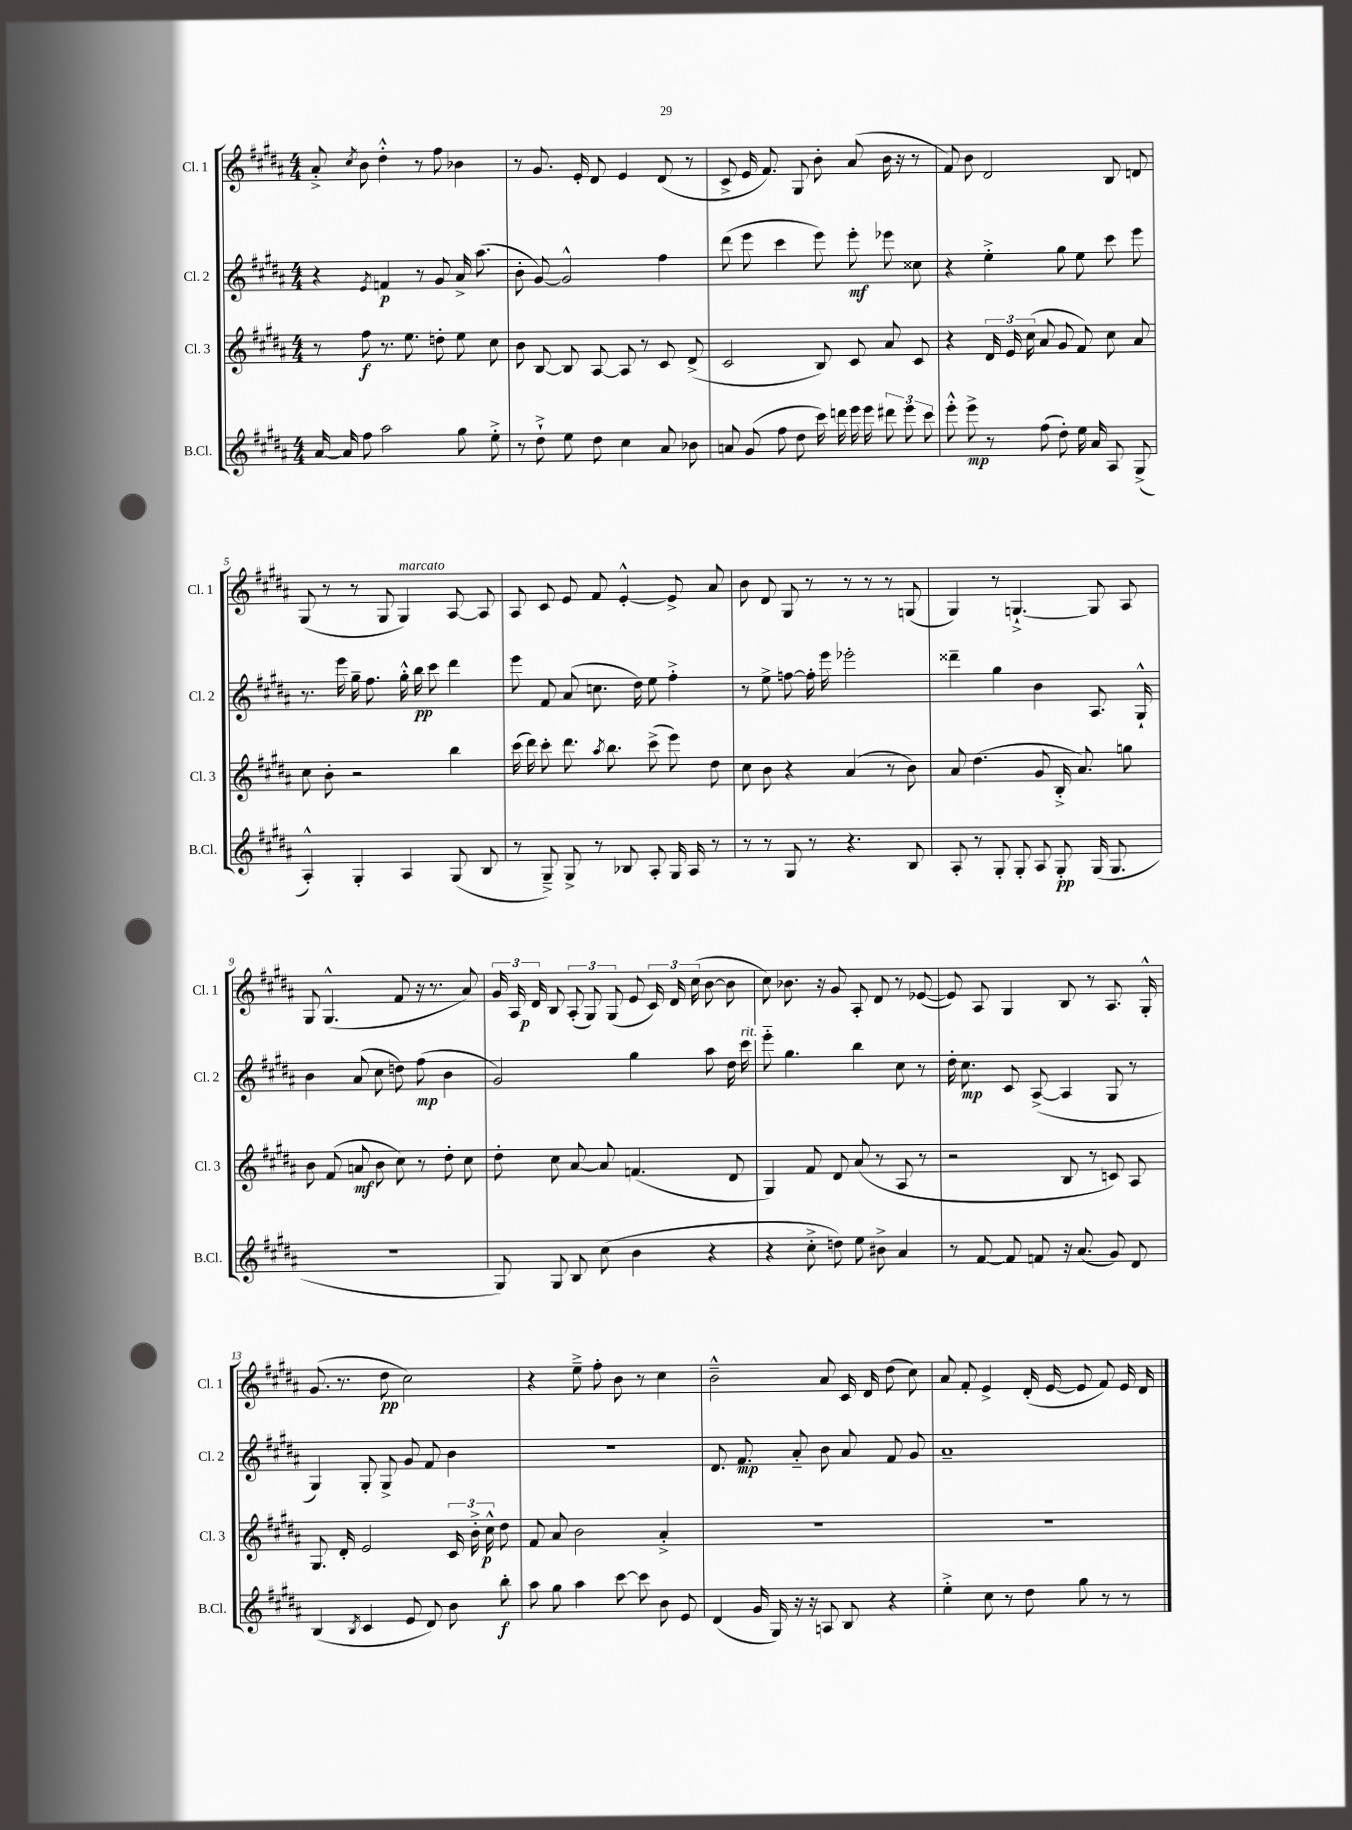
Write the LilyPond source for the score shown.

<<
\new StaffGroup <<
\new Staff = "s0" \with { instrumentName = "Cl. 1" shortInstrumentName = "Cl. 1" } {
    \clef treble \key b \major \numericTimeSignature \time 4/4
    \autoBeamOff ais'8-.-> \acciaccatura { cis''8 } b'8 dis''4-.-^ r8 fis''8 bes'4 |
    r8 gis'8. e'16-. dis'8 e'4 dis'8( r8 |
    cis'8-> e'16 fis'8.) gis8 b'8-. ais'8( b'16 r16 r8 |
    fis'8) b'8 dis'2 b8 d'8 |
    gis8( r8 r8 gis8 gis4^\markup { \italic "marcato" }) ais8~ ais8 |
    ais8 cis'8 e'8 fis'8 e'4~-.-^ e'8-> ais'8 |
    b'8 dis'8 gis8 r8 r8 r8 r8 g8( |
    gis4) r8 g4.~-!-> g8 ais8 |
    gis8 gis4.-^( fis'8 r16 r8. ais'8) |
    \tuplet 3/2 { gis'16 ais16 dis'16\p } b8 \tuplet 3/2 { ais8-.( gis8) gis8( } e'8 \tuplet 3/2 { cis'16) dis'16 cis''16( } b'8~ b'8 |
    cis''8) bes'8. r16 gis'8 ais8-. dis'8 r8 ees'8~( |
    ees'8) ais8 gis4 b8 r8 ais8. gis16-.-^ |
    gis'8.( r8. dis''8\pp cis''2) |
    r4 e''8---> fis''8-. b'8 r8 cis''4 |
    b'2---^ ais'8 cis'16 dis'16 dis''8( cis''8) |
    ais'8 fis'8-. e'4-> dis'16-.( e'16~ e'8 fis'8) e'16 dis'16 \bar "|." |
}
\new Staff = "s1" \with { instrumentName = "Cl. 2" shortInstrumentName = "Cl. 2" } {
    \clef treble \key b \major \numericTimeSignature \time 4/4
    \autoBeamOff r4 \acciaccatura { e'8 } f'4\p r8 gis'8 ais'16-> ais''8.( |
    b'8-. gis'8~) gis'2-^ fis''4 |
    dis'''8( e'''8 cis'''4 e'''8) e'''8-.\mf ees'''8 cisis''8 |
    r4 e''4-.-> gis''8 e''8 cis'''8 e'''8 |
    r8. e'''16 gis''16-- fis''8. gis''16-.-^ b''16\pp cis'''8 dis'''4 |
    e'''8 fis'8 ais'8( c''8. dis''16) e''8 fis''4-.-> |
    r8 e''8-> f''8~ f''16-. e'''16 ees'''2-. |
    disis'''4-- gis''4 b'4 ais8. gis16-!-^ |
    b'4 ais'8( cis''8 d''8) fis''8\mp( b'4 |
    gis'2) gis''4 ais''8 dis''16 cis'''16^\markup { \italic "rit." } |
    e'''8-_ gis''4. b''4 cis''8 r8 |
    dis''16-. cis''8.\mp cis'8 ais8~->( ais4 gis8 r8 |
    gis4) gis8-. gis8-> gis'8 fis'8 b'4 |
    R1 |
    dis'8. fis'8.\mp ais'8-_ b'8 ais'8 fis'8 gis'8 |
    ais'1-- \bar "|." |
}
\new Staff = "s2" \with { instrumentName = "Cl. 3" shortInstrumentName = "Cl. 3" } {
    \clef treble \key b \major \numericTimeSignature \time 4/4
    \autoBeamOff r8 fis''8\f r8. e''8. d''8-. e''8 cis''8 |
    b'8 b8~ b8 ais8~ ais8 r8 cis'8 dis'8->( |
    cis'2 b8) cis'8 ais'8 cis'8 |
    r4 \tuplet 3/2 { dis'16 e'16 cis''16( } ais'8 gis'8 fis'8) cis''8 ais'8 |
    cis''8 b'8-. r2 b''4 |
    cis'''16( dis'''16) cis'''8-. dis'''8. \acciaccatura { ais''8 } b''8. cis'''8->( e'''8) dis''8 |
    cis''8 b'8 r4 ais'4( r8 b'8) |
    ais'8 dis''4.( gis'8 b16-.-> ais'8.) g''8 |
    b'8 fis'8( a'8\mf b'8 cis''8) r8 dis''8-. cis''8 |
    dis''8-. cis''8 ais'8~ ais'8 f'4.( dis'8 |
    gis4) fis'8 dis'8 ais'8( r8 ais8 r8 |
    r2 b8 r8 c'8) ais8 |
    gis8. dis'16-. e'2 \tuplet 3/2 { cis'16 b'16-.-> cis''16-^\p } dis''8 |
    fis'8 ais'8 b'2 ais'4-.-> |
    R1 |
    R1 \bar "|." |
}
\new Staff = "s3" \with { instrumentName = "B.Cl." shortInstrumentName = "B.Cl." } {
    \clef treble \key b \major \numericTimeSignature \time 4/4
    \autoBeamOff ais'16~ ais'16 fis''8 ais''2 gis''8 e''8-.-> |
    r8 dis''8-!-> e''8 dis''8 cis''4 ais'8 bes'8 |
    a'8 gis'8( fis''8 dis''8 cis'''16) d'''16 e'''16 e'''16 \tuplet 3/2 { dis'''8 e'''8 cis'''8 } |
    e'''8-.-^ e'''8->\mp r8 fis''8( dis''8-.) e''16 ais'16 ais8 gis8->( |
    ais4-.-^) gis4-. ais4 gis8( b8 |
    r8 gis8--->) gis8-> r8 bes8 ais8-. gis16 ais16 r8 |
    r8 r8 gis8 r8 r4. b8 |
    ais8-. r8 gis8-. gis8-. ais8 gis8-.\pp gis16( gis8. |
    R1 |
    gis8) gis8 b8 cis''8( b'4 r4 |
    r4 cis''8-.-> d''8) e''8 bis'8-> ais'4 |
    r8 fis'8~ fis'8 f'8 r16 ais'8.( gis'8) dis'8 |
    b4( \acciaccatura { b8 } cis'4 e'8 dis'8) b'8 b''8-.\f |
    ais''8 gis''8 ais''4 cis'''8~ cis'''8 b'8 e'8 |
    dis'4( gis'16 gis16) r16 r16 a8 b8 r4 |
    e''4-.-> cis''8 r8 dis''8 gis''8 r8 r8 \bar "|." |
}
>>
>>
